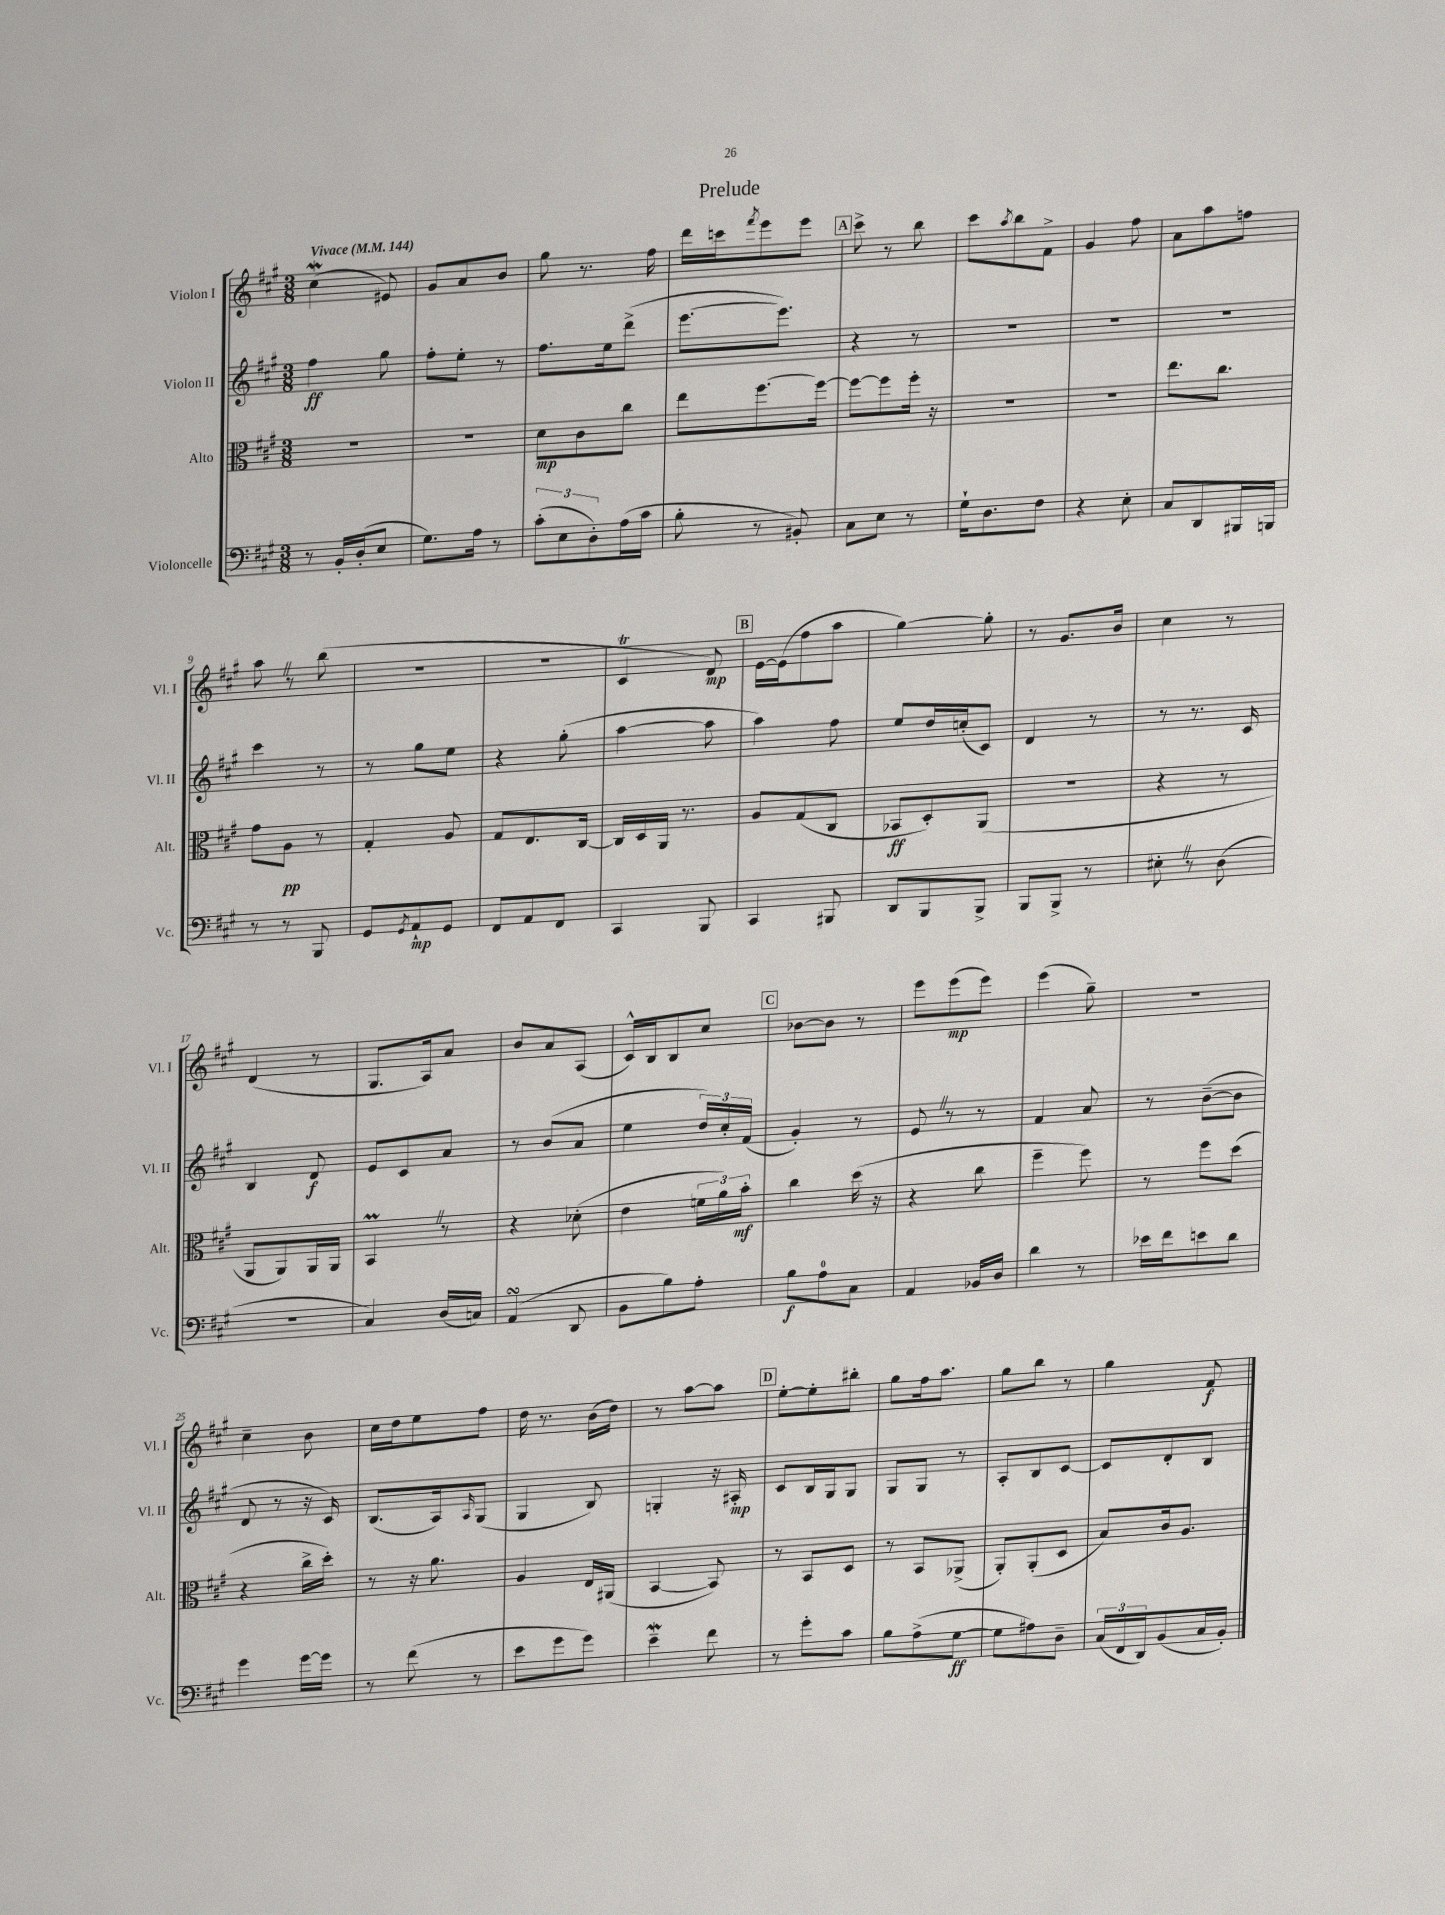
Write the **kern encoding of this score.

**kern	**dynam	**kern	**dynam	**kern	**dynam	**kern	**dynam
*part4	*part4	*part3	*part3	*part2	*part2	*part1	*part1
*staff4	*staff4	*staff3	*staff3	*staff2	*staff2	*staff1	*staff1
*I"Violoncelle	*	*I"Alto	*	*I"Violon II	*	*I"Violon I	*
*I'Vc.	*	*I'Alt.	*	*I'Vl. II	*	*I'Vl. I	*
*clefF4	*	*clefC3	*	*clefG2	*	*clefG2	*
*k[f#c#g#]	*	*k[f#c#g#]	*	*k[f#c#g#]	*	*k[f#c#g#]	*
*M3/8	*	*M3/8	*	*M3/8	*	*M3/8	*
*MM144	*	*MM144	*	*MM144	*	*MM144	*
=1	=1	=1	=1	=1	=1	=1	=1
!	!	!	!	!	!	!LO:TX:a:B:t=Vivace	!
8r	.	4.r	.	4ff#\	ff	(4cc#W\	.
16BB'/LL	.	.	.	.	.	.	.
(16D'/J	.	.	.	.	.	.	.
8E/J	.	.	.	8gg#\	.	8e#X/)	.
=2	=2	=2	=2	=2	=2	=2	=2
8.G#\L)	.	4.r	.	8ff#'\L	.	8g#/L	.
.	.	.	.	8ee'\J	.	8a/	.
16A\Jk	.	.	.	.	.	.	.
8r	.	.	.	8r	.	8b/J	.
=3	=3	=3	=3	=3	=3	=3	=3
(12c#'\L	.	8d\L	mp	8.ff#\L	.	8gg#\	.
12E\	.	.	.	.	.	.	.
.	.	8c#\	.	.	.	8.r	.
12D'\)	.	.	.	.	.	.	.
.	.	.	.	16ee\k	.	.	.
(16A\L	.	8cc#\J	.	(8ddd^\J	.	.	.
16c#\JJ	.	.	.	.	.	16ff#\	.
=4	=4	=4	=4	=4	=4	=4	=4
8B'\	.	8ee\L	.	[8.eee\L	.	16ddd\LL	.
.	.	.	.	.	.	16cccn\J	.
.	.	.	.	.	.	8qfff#/	.
8r	.	[8.ff#\	.	.	.	8eee\	.
.	.	.	.	8.eee\J])	.	.	.
8BB#X'/)	.	.	.	.	.	8eee\J	.
.	.	16ff#\Jk_	.	.	.	.	.
!!LO:REH:place=s1:t=A
=5	=5	=5	=5	=5	=5	=5	=5
8C#\L	.	8ff#\L_	.	4r	.	8ccc#^\	.
8E\J	.	8ff#\]	.	.	.	8r	.
8r	.	16ff#'\Jk	.	8r	.	8bb\	.
.	.	16r	.	.	.	.	.
=6	=6	=6	=6	=6	=6	=6	=6
16G#`\KL	.	4.r	.	4.r	.	8ccc#\L	.
8.D\	.	.	.	.	.	.	.
.	.	.	.	.	.	8qaa/	.
.	.	.	.	.	.	8bb\	.
8F#\J	.	.	.	.	.	8f#^\J	.
=7	=7	=7	=7	=7	=7	=7	=7
4r	.	4.r	.	4.r	.	4g#/	.
8E'\	.	.	.	.	.	8ff#\	.
=8	=8	=8	=8	=8	=8	=8	=8
8C#/L	.	8.ee\L	.	4.r	.	8a\L	.
8DD/	.	.	.	.	.	8aa\	.
.	.	8.cc#\J	.	.	.	.	.
16BBB#X/L	.	.	.	.	.	8ffn\J	.
16BBBn/JJ	.	.	.	.	.	.	.
!!LO:LB:g=z
=9	=9	=9	=9	=9	=9	=9	=9
8r	.	8g#\L	.	4ccc#\	.	8aaZ\	.
8r	.	8A\J	pp	.	.	8r	.
8BBB/	.	8r	.	8r	.	(8bb\	.
=10	=10	=10	=10	=10	=10	=10	=10
8GG#/L	.	4G#'/	.	8r	.	4.r	.
8qGG#/	.	.	.	.	.	.	.
8AA`/	mp	.	.	8gg#\L	.	.	.
8GG#/J	.	8A/	.	8ee\J	.	.	.
=11	=11	=11	=11	=11	=11	=11	=11
8FF#/L	.	8G#/L	.	4r	.	4.r	.
8AA/	.	8.E/	.	.	.	.	.
8FF#/J	.	.	.	(8gg#'\	.	.	.
.	.	[16C#/Jk	.	.	.	.	.
=12	=12	=12	=12	=12	=12	=12	=12
4CC#/	.	16C#/LL]	.	[4aa\	.	4c#t/	.
.	.	16D/	.	.	.	.	.
.	.	16AA/JJ	.	.	.	.	.
.	.	8.r	.	.	.	.	.
8BBB/	.	.	.	8aa\]	.	8d/)	mp
!!LO:REH:place=s1:t=B
=13	=13	=13	=13	=13	=13	=13	=13
4CC#/	.	8A/L	.	4aa\)	.	[16e\LL	.
.	.	.	.	.	.	(16e\J]	.
.	.	(8G#/	.	.	.	8ff#\	.
8BBB#X/	.	8C#/J	.	8ff#\	.	8aa\J	.
=14	=14	=14	=14	=14	=14	=14	=14
8DD/L	.	8BB-X/L	ff	8ee/L	.	[4gg#\)	.
8BBB/	.	8D'/)	.	16dd/L	.	.	.
.	.	.	.	(16ccn'/J	.	.	.
8BBB^/J	.	(8AA/J	.	8c#/J)	.	8gg#'\]	.
=15	=15	=15	=15	=15	=15	=15	=15
8BBB/L	.	4.r	.	4d/	.	8r	.
8BBB^/J	.	.	.	.	.	8.g#/L	.
8r	.	.	.	8r	.	.	.
.	.	.	.	.	.	16b/Jk	.
=16	=16	=16	=16	=16	=16	=16	=16
8E#X'Z\	.	4r	.	8r	.	4cc#\	.
8r	.	.	.	8.r	.	.	.
(8D\	.	8r	.	.	.	8r	.
.	.	.	.	16c#/	.	.	.
!!LO:LB:g=z
=17	=17	=17	=17	=17	=17	=17	=17
4.r	.	8AA/L	.	4B/	.	(4d/	.
.	.	8AA/)	.	.	.	.	.
.	.	16AA/L	.	8d/	f	8r	.
.	.	16AA/JJ	.	.	.	.	.
=18	=18	=18	=18	=18	=18	=18	=18
4C#/)	.	4BBMZ/	.	8e/L	.	8.G#/L	.
.	.	.	.	8c#/	.	.	.
.	.	.	.	.	.	16A/k)	.
(16D/LL	.	8r	.	8a/J	.	8a/J	.
16Cn/JJ)	.	.	.	.	.	.	.
=19	=19	=19	=19	=19	=19	=19	=19
(4AAsSSs/	.	4r	.	8r	.	8b/L	.
.	.	.	.	(8b/L	.	8a/	.
8DD/	.	(8d-X'\	.	8a/J	.	(8A/J	.
=20	=20	=20	=20	=20	=20	=20	=20
8BB\L	.	4e\	.	4ee\	.	16c#^^/LL)	.
.	.	.	.	.	.	16B/J	.
8B\)	.	.	.	.	.	8B/	.
8A'\J	.	24fn\LL	.	24dd/LL)	.	8cc#/J	.
.	.	24a\)	.	24cc#'/	.	.	.
.	.	24b'\JJ	mf	(24f#/JJ	.	.	.
!!LO:REH:place=s1:t=C
=21	=21	=21	=21	=21	=21	=21	=21
8B\L	f	4cc#\	.	4g#'/)	.	[8b-X\L	.
8A\	.	.	.	.	.	8b-\J]	.
8C#\J	.	(16dd\	.	8r	.	8r	.
.	.	16r	.	.	.	.	.
=22	=22	=22	=22	=22	=22	=22	=22
4AA/	.	4r	.	8eZ/	.	8eee\L	.
.	.	.	.	8r	.	(8eee\	mp
16BB-X/LL	.	8cc#\	.	8r	.	8eee\J)	.
16D/JJ	.	.	.	.	.	.	.
=23	=23	=23	=23	=23	=23	=23	=23
4d\	.	4ff#~\	.	4f#/	.	(4eee\	.
8r	.	8ff#\)	.	8a/	.	8gg#~\)	.
=24	=24	=24	=24	=24	=24	=24	=24
16e-X\LL	.	8r	.	8r	.	4.r	.
16f#\J	.	.	.	.	.	.	.
8en\	.	8ff#\L	.	([8b~\L	.	.	.
8d\J	.	(8dd\J	.	8b\J]	.	.	.
!!LO:LB:g=z
=25	=25	=25	=25	=25	=25	=25	=25
4g#\	.	4r	.	8d/	.	4cc#~\	.
.	.	.	.	8r	.	.	.
[16g#\LL	.	16cc#^\LL	.	16r	.	8b\	.
16g#\JJ]	.	16dd'\JJ)	.	16c#/)	.	.	.
=26	=26	=26	=26	=26	=26	=26	=26
8r	.	8r	.	(8.B/L	.	16cc#\LL	.
.	.	.	.	.	.	16dd\J	.
(8f#\	.	16r	.	.	.	8ee\	.
.	.	8.a\	.	16A/k)	.	.	.
.	.	.	.	16qqA/	.	.	.
8r	.	.	.	(8G#/J	.	8ff#\J	.
=27	=27	=27	=27	=27	=27	=27	=27
8e\L	.	4A/	.	4G#/	.	16dd\	.
.	.	.	.	.	.	8.r	.
8g#\	.	.	.	.	.	.	.
8g#\J)	.	16E/LL	.	8B/)	.	(16b\LL	.
.	.	(16AA#X/JJ	.	.	.	16dd\JJ)	.
=28	=28	=28	=28	=28	=28	=28	=28
4eW~\	.	[4BB/	.	4Gn'/	.	8r	.
.	.	.	.	.	.	[8aa\L	.
8f#\	.	8BB/])	.	16r	.	8aa\J]	.
.	.	.	.	16A#X'/	mp	.	.
!!LO:REH:place=s1:t=D
=29	=29	=29	=29	=29	=29	=29	=29
8r	.	8r	.	8c#/L	.	[8ee'\L	.
8g#'\L	.	8BB/L	.	16B/L	.	8ee'\]	.
.	.	.	.	16G#/J	.	.	.
8c#\J	.	8D/J	.	8G#/J	.	8bb#X'\J	.
=30	=30	=30	=30	=30	=30	=30	=30
8B\L	.	8r	.	8G#/L	.	8gg#\L	.
(8A^\	.	8BB/L	.	8G#/J	.	16ff#\k	.
.	.	.	.	.	.	8.aa\J	.
[8G#\J	ff	(8AA-X^/J	.	8r	.	.	.
=31	=31	=31	=31	=31	=31	=31	=31
8G#\L]	.	8AA'/L)	.	8A'/L	.	8gg#\L	.
8A#X\)	.	(8AA'/	.	8B/	.	8bb\J	.
8D~\J	.	8D/J	.	[8c#/J	.	8r	.
=32	=32	=32	=32	=32	=32	=32	=32
(24C#/LL	.	8B/L)	.	8c#/L]	.	4gg#\	.
24FF#/	.	.	.	.	.	.	.
24DD/J)	.	.	.	.	.	.	.
(8BB/	.	16c#/k	.	8d'/	.	.	.
.	.	8.A/J	.	.	.	.	.
16C#/L	.	.	.	8B/J	.	8f#/	f
16BB'/JJ)	.	.	.	.	.	.	.
==	==	==	==	==	==	==	==
*-	*-	*-	*-	*-	*-	*-	*-
